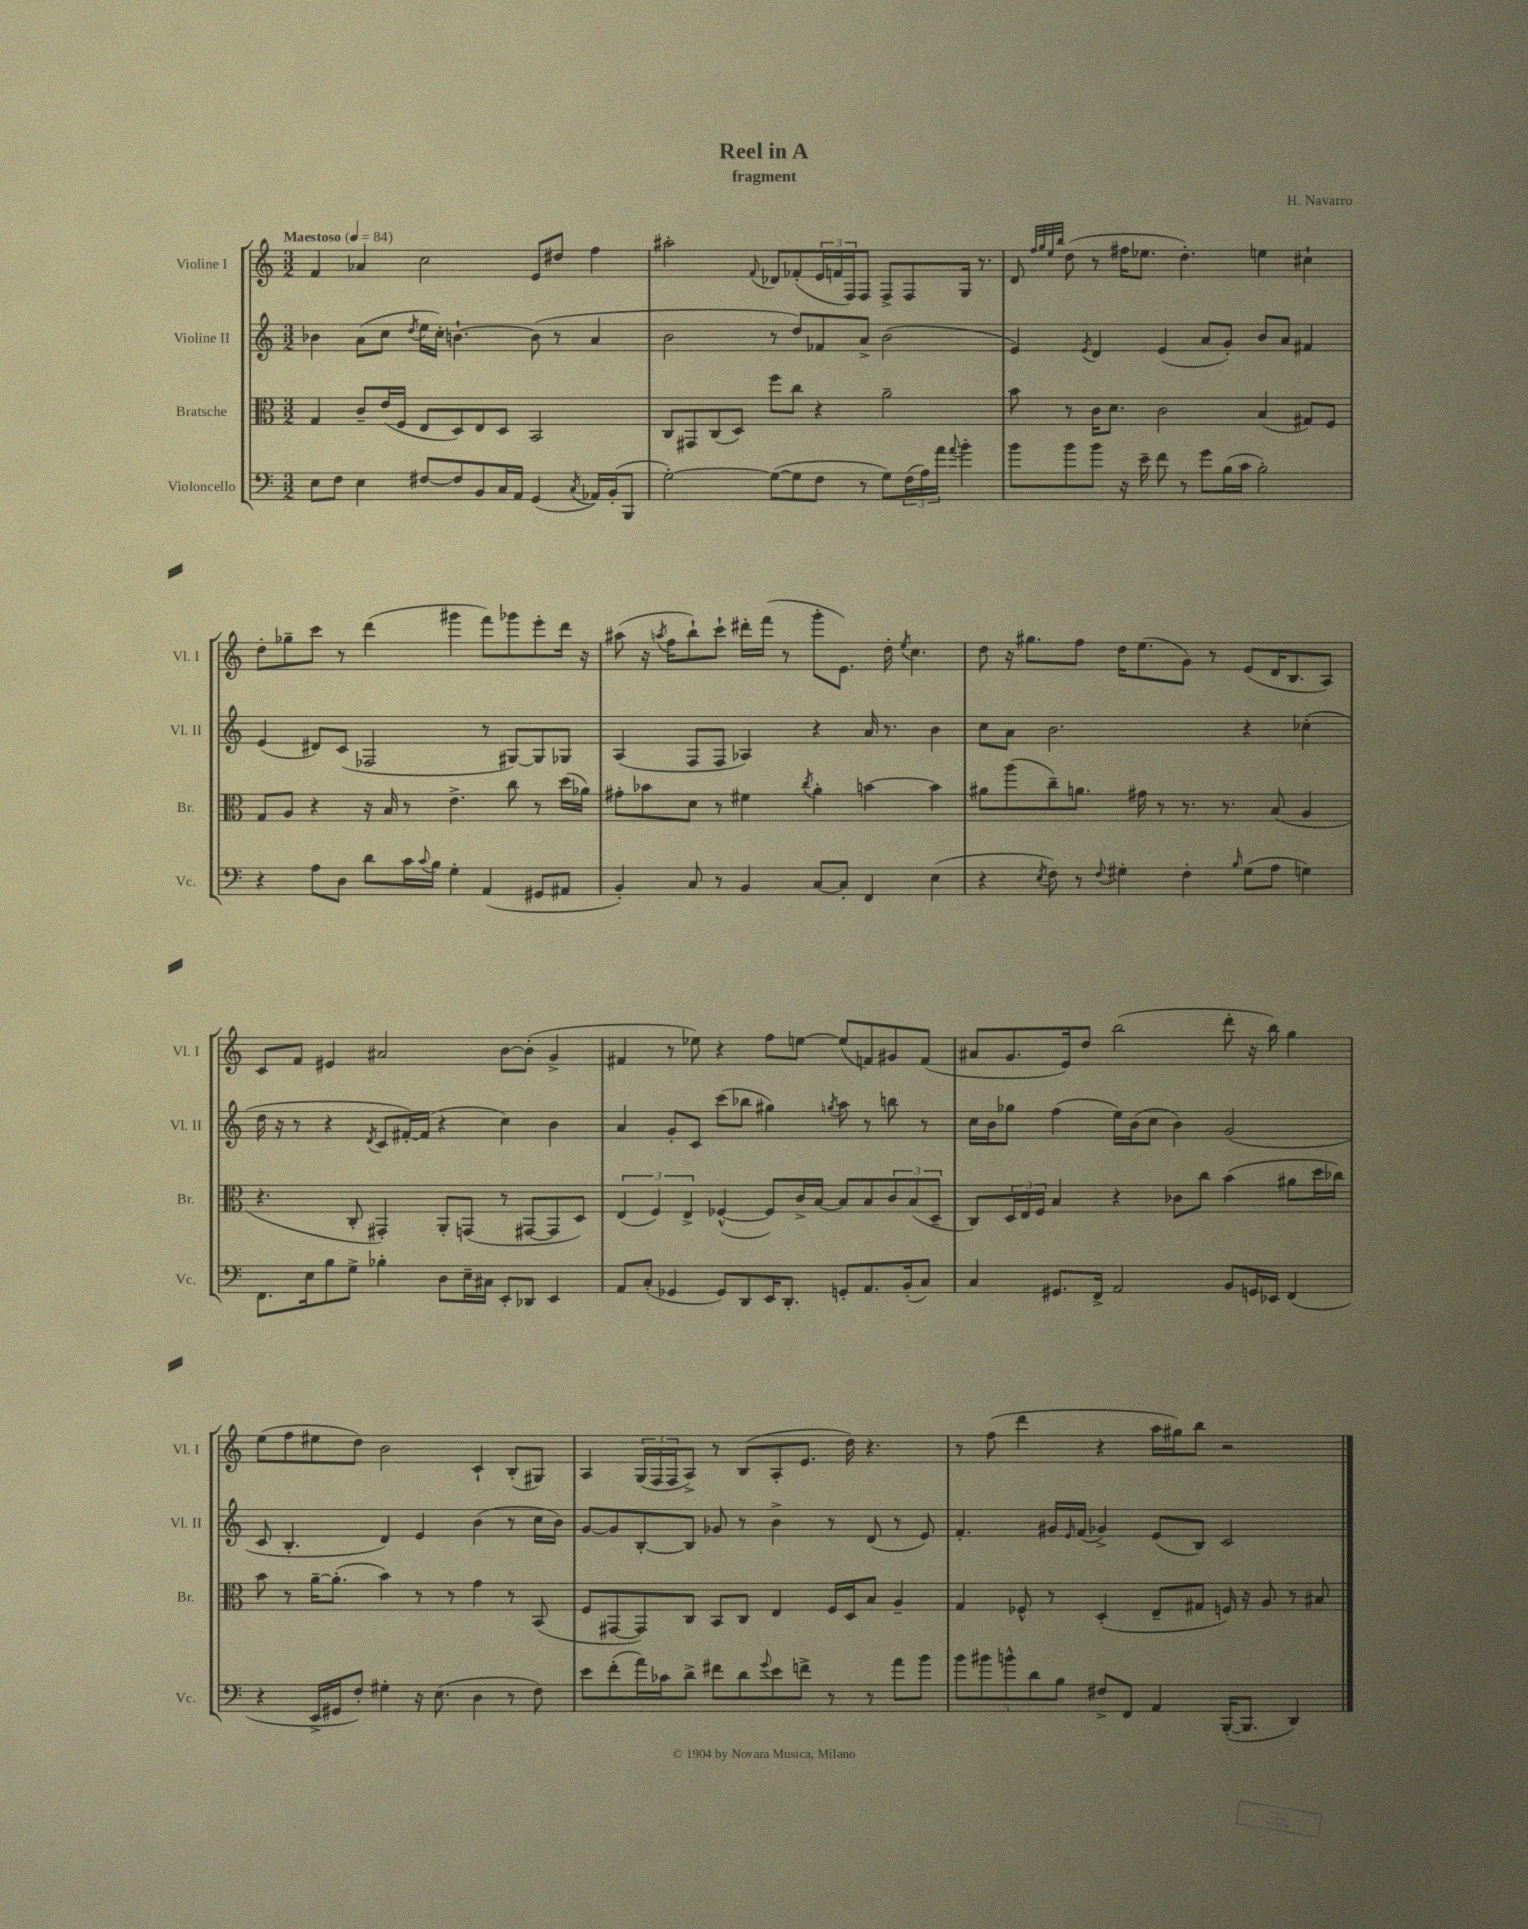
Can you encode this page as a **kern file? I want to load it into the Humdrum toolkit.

**kern	**kern	**kern	**kern
*staff4	*staff3	*staff2	*staff1
*clefF4	*clefC3	*clefG2	*clefG2
*k[]	*k[]	*k[]	*k[]
*M3/2	*M3/2	*M3/2	*M3/2
*MM84	*MM84	*MM84	*MM84
8E	4G	4b-	4f
8F	.	.	.
4E	8c~	(8a	4a-
.	(16e	8cc	.
.	16F	.	.
.	.	8qdd	.
[8F#	8E	16ee	2cc
.	.	16cc')	.
8F#]	8D)	[4.b`	.
8BB	8E	.	.
16C	8D	.	.
16AA	.	.	.
(4GG	2BB	(8b]	8e
.	.	8r	8dd#
8qC	.	.	.
16AA-)	.	4a	4ff
(16BB'	.	.	.
8BBB	.	.	.
=	=	=	=
[2G')	8C	2b	2aa#'
.	8GG#	.	.
.	(8C	.	.
.	8D)	.	.
.	.	.	8qqf
(8G_	8ff	8r	8d-
8G]	8cc	8dd)	(8f-'
8F	4r	8f-	24e
.	.	.	24f
.	.	.	24F)
8r	.	8a^	8F
8G)	2a~	(2b	8F^
(24F	.	.	8F
24A)	.	.	.
24a	.	.	.
8qqa	.	.	.
4b'	.	.	16G
.	.	.	8.r
=	=	=	=
8b	8b	4e)	8d
.	.	.	32qqff
.	.	.	32qqgg
.	.	.	32qqee
.	.	.	32qqbb
8b	8r	.	(8dd
.	.	8qe	.
8b	16c	4d	8r
.	8.d	.	.
16r	.	.	16ff#
16e~	.	.	8.ee-
8f	2c	(4e	.
8r	.	.	4.dd')
8g	.	8a	.
(16B	.	8g')	.
16c	.	.	.
2B')	(4B	8b	4ee
.	.	8a	.
.	8G#)	4f#	4cc#`
.	8F	.	.
=	=	=	=
4r	8G	(4e	8dd'
.	8A	.	8gg-~
8A	4r	8d#)	8ccc
8D	.	(8c	8r
8d	16r	2F-	(4ddd
.	16B	.	.
16c	8r	.	.
8qqc	.	.	.
16B	.	.	.
4G'	4.e^	.	4ggg#
(4AA	.	8r	8fff)
.	8cc	[8G#)	8ggg-
8GG#	8r	8G#]	8eee'
8AA#	(16dd	8G-	16ddd
.	16a-)	.	16r
=	=	=	=
4BB')	8g#'	(4A	(8aa#
.	8b-	.	16r
.	.	.	8qaa
.	.	.	16ff
8C	8d	8F	8bb`)
8r	8r	8F	8ccc`
4BB	4f#	4A-)	16ddd#'
.	.	.	(16fff
.	.	.	8r
.	8qcc	.	.
[8C	4a'	4r	8ggg'
8C']	.	.	8.e)
4FF	[4b	16a	.
.	.	8.r	16dd'
.	.	.	8qee
.	.	.	4.cc
(4E	4b]	4b	.
=	=	=	=
4r	8a#	8cc	8dd
.	(8aa	8a	16r
.	.	.	8.gg#
8qE	.	.	.
8F)	8cc~)	2.b	.
8r	8.a	.	8ff
8qqF	.	.	.
4G#'	.	.	16dd
.	16g#	.	(8.ee
.	8r	.	.
4F'	8.r	.	8g)
.	.	.	8r
.	8.r	.	.
16qqB	.	.	.
(8G#	.	4r	(8e
8A	(8B	.	16d
.	.	.	8.B
4G)	4A	(4cc-'	.
.	.	.	8A)
=	=	=	=
8.FF	4.r	16dd	8c
.	.	16r	.
.	.	8r	8f
16E	.	.	.
8B	.	4r	4e#
8G^	8C'	.	.
.	.	8qd	.
4B-'	4GG#')	8c	2a#
.	.	[16f#')	.
.	.	(16f#]	.
8D	8AA'	4r	.
16E~	(8GG	.	.
16C#	.	.	.
8EE'	8r	4cc)	[8b
8DD-	[8GG#	.	(8b']
4EE	8GG#]	4b	4g^
.	8D)	.	.
=	=	=	=
8AA	(6E	4a	4f#
(8C'	.	.	.
.	6F)	.	.
4GG-	.	8g'	8r
.	6E^	.	.
.	.	8c	8ee-)
8GG-)	([4F-^^	(8ccc	4r
8DD	.	8bb-	.
16EE	8F-])	4gg#)	8ff
8.DD'	.	.	.
.	16c^	.	[8ee
.	[16B	.	.
.	.	8qgg	.
8GG'	8B]	8aa	(8ee]
8.AA	8B	8r	8f)
.	12c	8bb	8g#
(16BB'	.	.	.
.	(12B	.	.
8C)	.	8r	(8f
.	12D~	.	.
=	=	=	=
4C	8C)	16cc	8a#
.	.	16b	.
.	24D	8gg-	8.g
.	24E	.	.
.	24F	.	.
8.GG#	4B	(4ff	.
.	.	.	16e)
.	.	.	8dd
16FF^	.	.	.
2AA	4r	16ee)	(2bb
.	.	(16b	.
.	.	8cc	.
.	8c-	4b)	.
.	8cc	.	.
8BB	(4b	(2g	8ddd'
16GG	.	.	16r
16EE-	.	.	16bb)
(4FF	8a#	.	4gg
.	16dd	.	.
.	16cc-)	.	.
=	=	=	=
4r	8b	8c	(8ee
.	8r	4.B'	8ff
16EE^	[16a~	.	8ee#
16GG#	(8.a']	.	.
8F')	.	.	8dd)
4G#'	4b)	4d)	2b
16r	8r	4e	.
(8.E	.	.	.
.	8r	.	.
4D	4g	(4b	4c`
8r	8r	8r	(8B'
8F)	(8BB	16cc	8G#)
.	.	16b)	.
=	=	=	=
8e	8F	[8g	4A
(8f'	[8GG#	8g]	.
16a)	8GG#])	[8B'	(24G
.	.	.	24F
16c-	.	.	.
.	.	.	24F
8d^	8C	8B]	8A^)
8f#	8BB	8g-	8r
8d	8C	8r	(8B
8qqg	.	.	.
8e	4E	4b^	8A'
8f^	.	.	8.e
8r	16F	8r	.
.	16D	.	16dd)
8r	8B	(8d	4.r
8a	4A~	8r	.
8b	.	8e)	.
=	=	=	=
10b	4G	4.f'	8r
10b#	.	.	.
.	.	.	(8ff
10b^^	.	.	.
.	8F-^^	.	4ddd
10d	.	.	.
.	8r	16g#	.
10B	.	.	.
.	.	16qqe	.
.	.	(16f	.
8F#^	(4D'	4g-^)	4r
8FF	.	.	.
4AA	8E~	(8e	16aa
.	.	.	16gg#)
.	8G#	8B)	8bb
([16BBB'	16F)	2c	2r
8.BBB]	16r	.	.
.	8A	.	.
4DD)	8r	.	.
.	8B#	.	.
==	==	==	==
*-	*-	*-	*-
